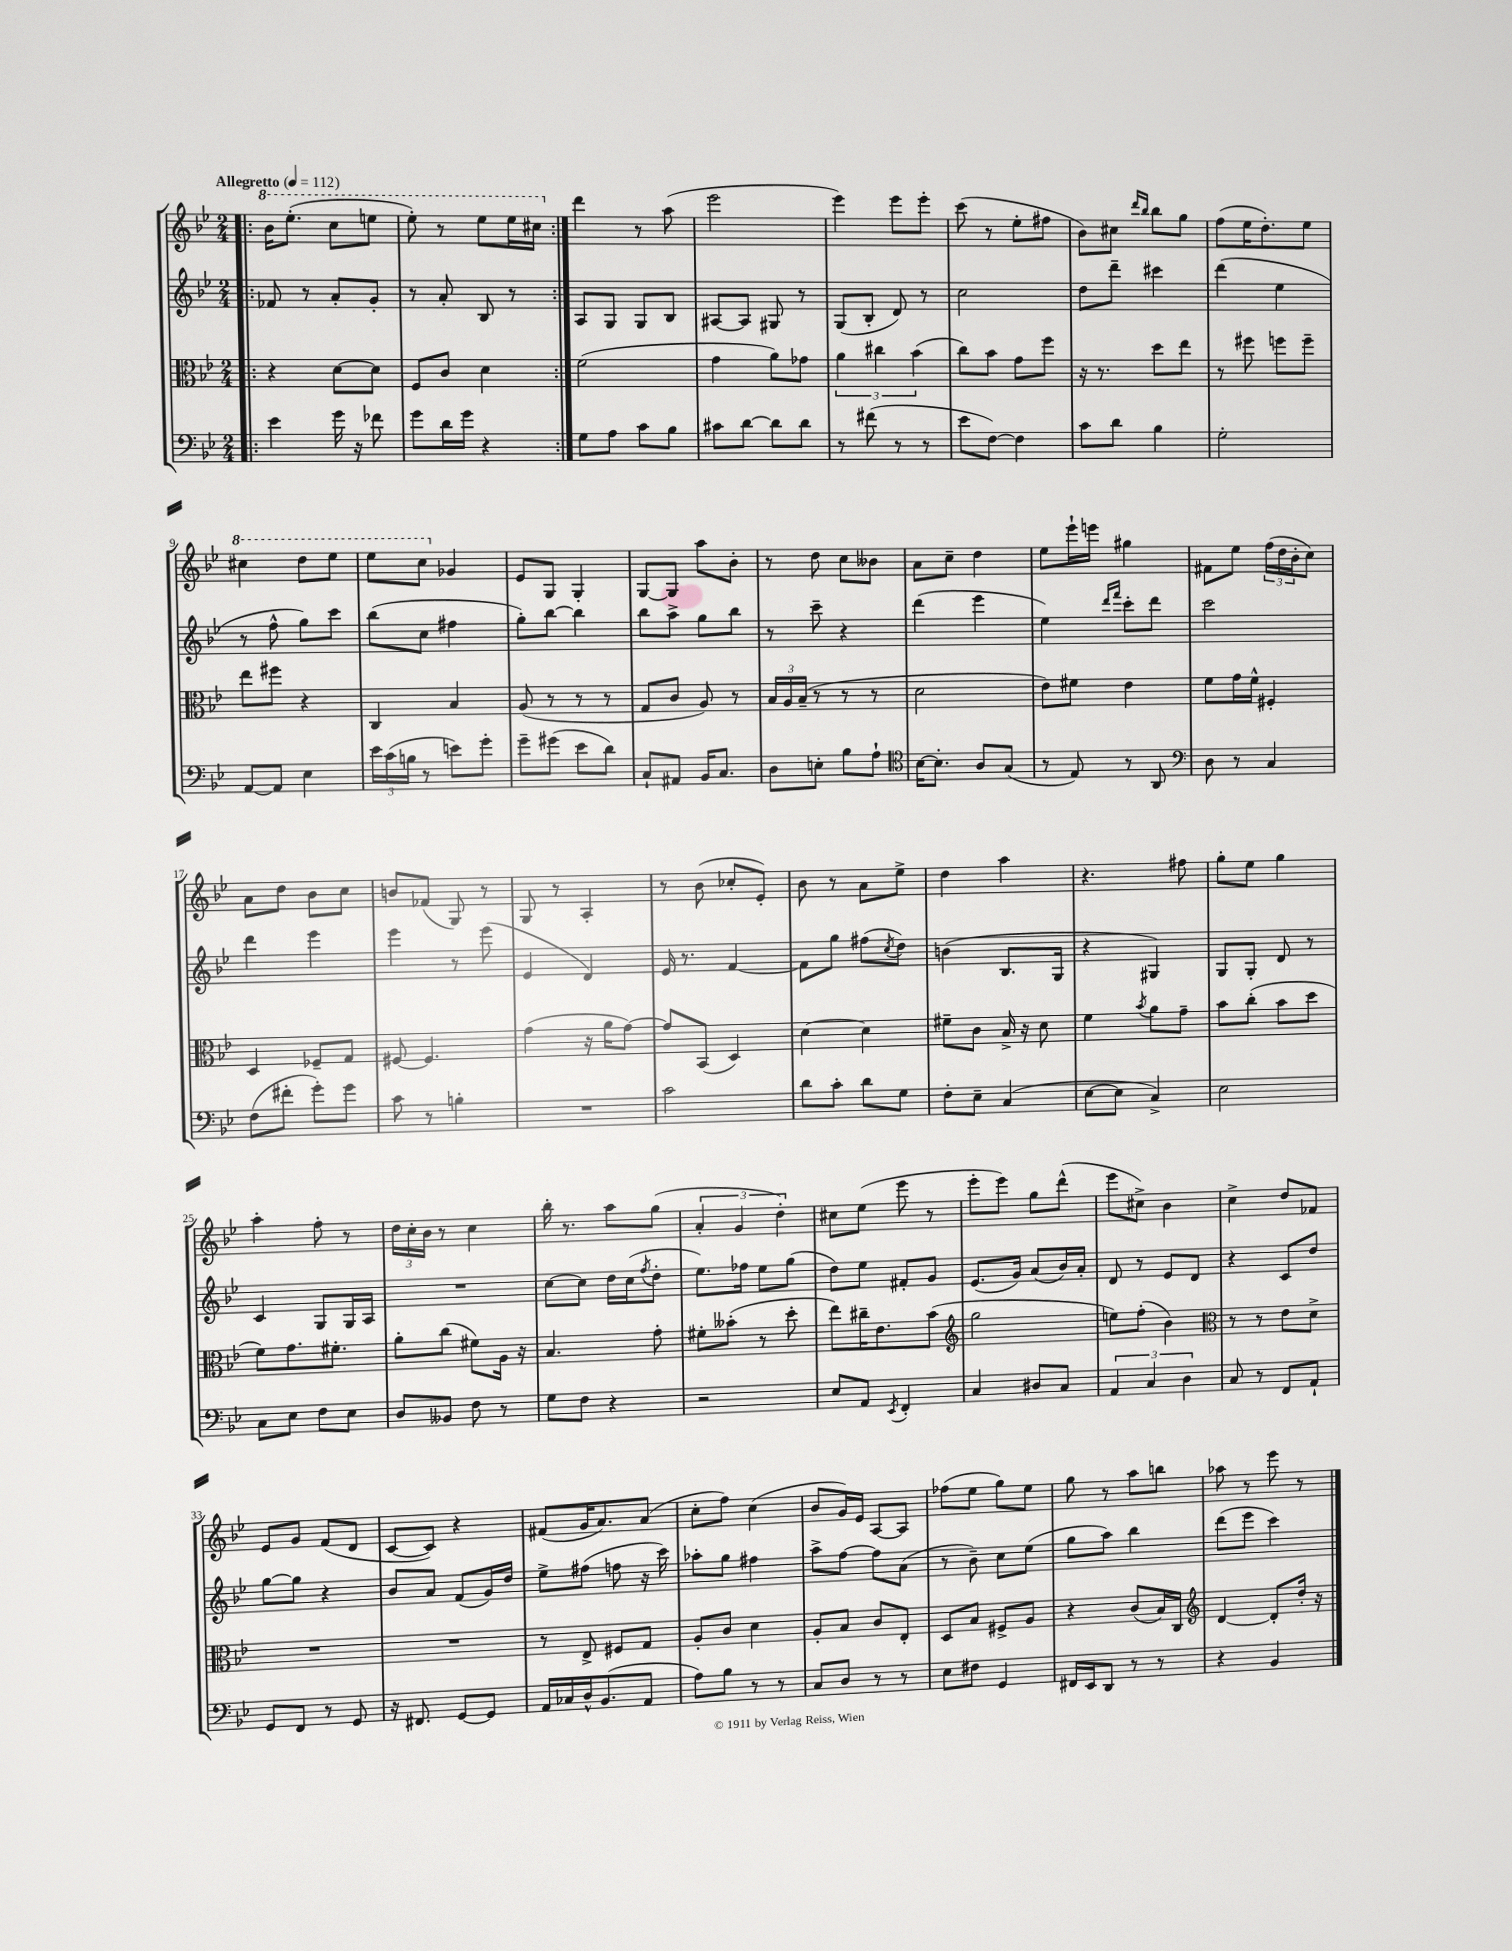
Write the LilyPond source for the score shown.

<<
\new StaffGroup <<
\new Staff = "s0" {
    \clef treble \key bes \major \numericTimeSignature \time 2/4 \tempo "Allegretto" 4 = 112
    \repeat volta 2 { \bar ".|:" \ottava #1 bes''16 ees'''8.-.( c'''8 e'''8 |
    ees'''8-.) r8 ees'''8 ees'''16 cis'''16 \ottava #0 | }
    d'''4 r8 a''8( |
    ees'''2 |
    ees'''4) ees'''8 ees'''8-. |
    c'''8( r8 ees''8-. fis''8 |
    bes'8) cis''8 \grace { d'''16 bes''16 } bes''8 g''8 |
    f''8( ees''16 d''8.-.) ees''8 |
    \ottava #1 cis'''4 d'''8 ees'''8 |
    ees'''8 c'''8 \ottava #0 ges'4 |
    ees'8 g8 g4-. |
    g8~ g8 a''8 bes'8-. |
    r8 d''8 c''8 beses'8 |
    a'8 c''8-- d''4 |
    ees''8 ees'''16-! e'''16 gis''4 |
    fis'8 ees''8 \tuplet 3/2 { f''16( d''16 bes'16-. } c''8) |
    a'8 d''8 bes'8 c''8 |
    b'8 fes'8( g8) r8 |
    g8 r8 a4-. |
    r8 bes'8( ces''8-. ees'8-.) |
    bes'8 r8 a'8 ees''8-> |
    d''4 a''4 |
    r4. fis''8 |
    g''8-. ees''8 g''4 |
    a''4-. f''8-. r8 |
    \tuplet 3/2 { d''16 c''16-. bes'16 } r8 c''4 |
    bes''16-. r8. a''8 g''8( |
    \tuplet 3/2 { a'4-. g'4 d''4-.) } |
    cis''8 ees''8( ees'''8 r8 |
    ees'''8-. ees'''8) g''8 d'''8-^( |
    ees'''8 cis''8->) bes'4 |
    c''4-> d''8 fes'8 |
    ees'8 g'8 f'8( d'8 |
    c'8~ c'8) r4 |
    fis'8( g'16 a'8.) a'8( |
    c''8-. f''8) c''4( |
    bes'8 g'16) ees'16 a8~ a8 |
    fes''8( ees''8 g''8) ees''8 |
    g''8 r8 a''8 b''8 |
    aes''8 r8 ees'''8 r8 \bar "|." |
}
\new Staff = "s1" {
    \clef treble \key bes \major \numericTimeSignature \time 2/4
    \repeat volta 2 { \bar ".|:" fes'8 r8 a'8-. g'8-. |
    r8 a'8-. bes8 r8 | }
    a8 g8 g8 bes8 |
    ais8~ ais8 gis8 r8 |
    g8( bes8-. d'8) r8 |
    c''2 |
    d''8 d'''8-- cis'''4 |
    d'''4( ees''4 |
    r8 f''8-^ g''8) c'''8 |
    bes''8( c''8 fis''4 |
    g''8-.) bes''8~ bes''4 |
    bes''8 a''8-> g''8 bes''8 |
    r8 c'''8-- r4 |
    d'''4( ees'''4 |
    ees''4) \grace { d'''16 f'''16 } c'''8-. d'''8 |
    c'''2 |
    d'''4 ees'''4 |
    ees'''4 r8 ees'''8( |
    ees'4 d'4) |
    ees'16 r8. f'4~ |
    f'8 g''8 fis''8( \acciaccatura { c''8 } d''8) |
    b'4( bes8. g16 |
    r4 gis4) |
    g8 g8-. d'8 r8 |
    c'4 g8 g16 a16 |
    R2 |
    c''8~ c''8 d''16 c''16( \acciaccatura { f''8 } d''8-. |
    ees''8.) fes''16 ees''8 g''8( |
    d''8) ees''8 fis'8-. g'8 |
    ees'8.( g'16) a'8( bes'16) a'16-. |
    d'8 r8 ees'8 d'8 |
    r4 c'8 d''8 |
    g''8~ g''8 r4 |
    bes'8 a'8 f'8( g'16) d''16 |
    ees''8-> fis''8( f''8 r16 c'''16) |
    aes''8-. g''8 fis''4 |
    a''8-> f''8~ f''8 a'8( |
    r8 bes'8--) c''8 ees''8( |
    g''8 a''8) bes''4 |
    d'''8( ees'''8 c'''4) \bar "|." |
}
\new Staff = "s2" {
    \clef alto \key bes \major \numericTimeSignature \time 2/4
    \repeat volta 2 { \bar ".|:" r4 d'8~ d'8 |
    f8 c'8 d'4 | }
    f'2( |
    g'4 a'8) ges'8 |
    \tuplet 3/2 { a'4 cis''4 bes'4( } |
    c''8) bes'8 g'8 f''8 |
    r16 r8. d''8 ees''8 |
    r8 fis''8 f''8 f''8-- |
    ees''8 fis''8 r4 |
    c4 bes4 |
    a8( r8 r8 r8 |
    g8 c'8 a8) r8 |
    \tuplet 3/2 { bes16 a16 bes16--( } r8 r8 r8 |
    d'2 |
    ees'8) fis'8 ees'4 |
    f'8 g'16 f'16-^ fis4-. |
    d4 fes8-- g8 |
    fis8~ fis4. |
    g'4( r16 a'16 g'8~) |
    g'8 bes,8( d4) |
    d'4~ d'4 |
    fis'8-- c'8 bes16-> r16 d'8 |
    f'4 \acciaccatura { bes'8 } a'8 g'8-- |
    bes'8 c''8-.( bes'8 d''8 |
    f'8) g'8. fis'8.-. |
    a'8-. c''8( fis'8) a16 r16 |
    bes4. g'8-. |
    fis'8-. beses'8-.( r8 d''8-. |
    ees''8) cis''16-- ees'8. bes'8( |
    \clef treble g''2 |
    e''8) f''8-.( bes'4) |
    \clef alto r8 r8 ees'8 d'8-> |
    R2 |
    R2 |
    r8 ees8-> fis8 g8 |
    a8-. c'8 d'4 |
    a8-. bes8 c'8 ees8-. |
    d8 bes8 fis8-> a8 |
    r4 c'8( bes16) c16 |
    \clef treble d'4~ d'8-. d''16-. r16 \bar "|." |
}
\new Staff = "s3" {
    \clef bass \key bes \major \numericTimeSignature \time 2/4
    \repeat volta 2 { \bar ".|:" ees'4 g'16 r16 fes'8 |
    g'8 d'16 g'16 r4 | }
    g8 a8 c'8 bes8 |
    cis'8 d'8~ d'8 d'8 |
    r8 fis'8( r8 r8 |
    ees'8 f8~) f4 |
    c'8 d'8 bes4 |
    g2-. |
    a,8~ a,8 ees4 |
    \tuplet 3/2 { ees'16 c'16( b16 } r8 e'8) g'8-. |
    g'8-- gis'8( ees'8 d'8) |
    c8-! ais,8 bes,16 c8. |
    d8 e8-. bes8 a8-! |
    \clef tenor bes16~ bes8.-. a8 g8( |
    r8 ees8) r8 a,8 |
    \clef bass d8 r8 c4 |
    f8( fis'8-. g'8-.) g'8 |
    c'8 r8 b4-. |
    R2 |
    c'2 |
    d'8 c'8-. d'8 g8 |
    f8-. ees8-- c4( |
    ees8~ ees8 c4->) |
    ees2 |
    c8 ees8 f8 ees8 |
    d8 beses,8 f8 r8 |
    g8 f8 r4 |
    r2 |
    ees8 a,8 \acciaccatura { ees,8 } f,4-. |
    c4 dis8 c8 |
    \tuplet 3/2 { a,4 c4 d4 } |
    c8 r8 f,8 a,8-! |
    g,8 f,8 r8 g,8 |
    r16 fis,8. g,8~ g,8 |
    a,16 ces16 d16-^ bes,8.( a,8 |
    a8) bes8 r8 r8 |
    c8 d8 r8 r8 |
    ees8 fis8 g,4 |
    fis,16 ees,16 d,8 r8 r8 |
    r4 bes,4 \bar "|." |
}
>>
>>
